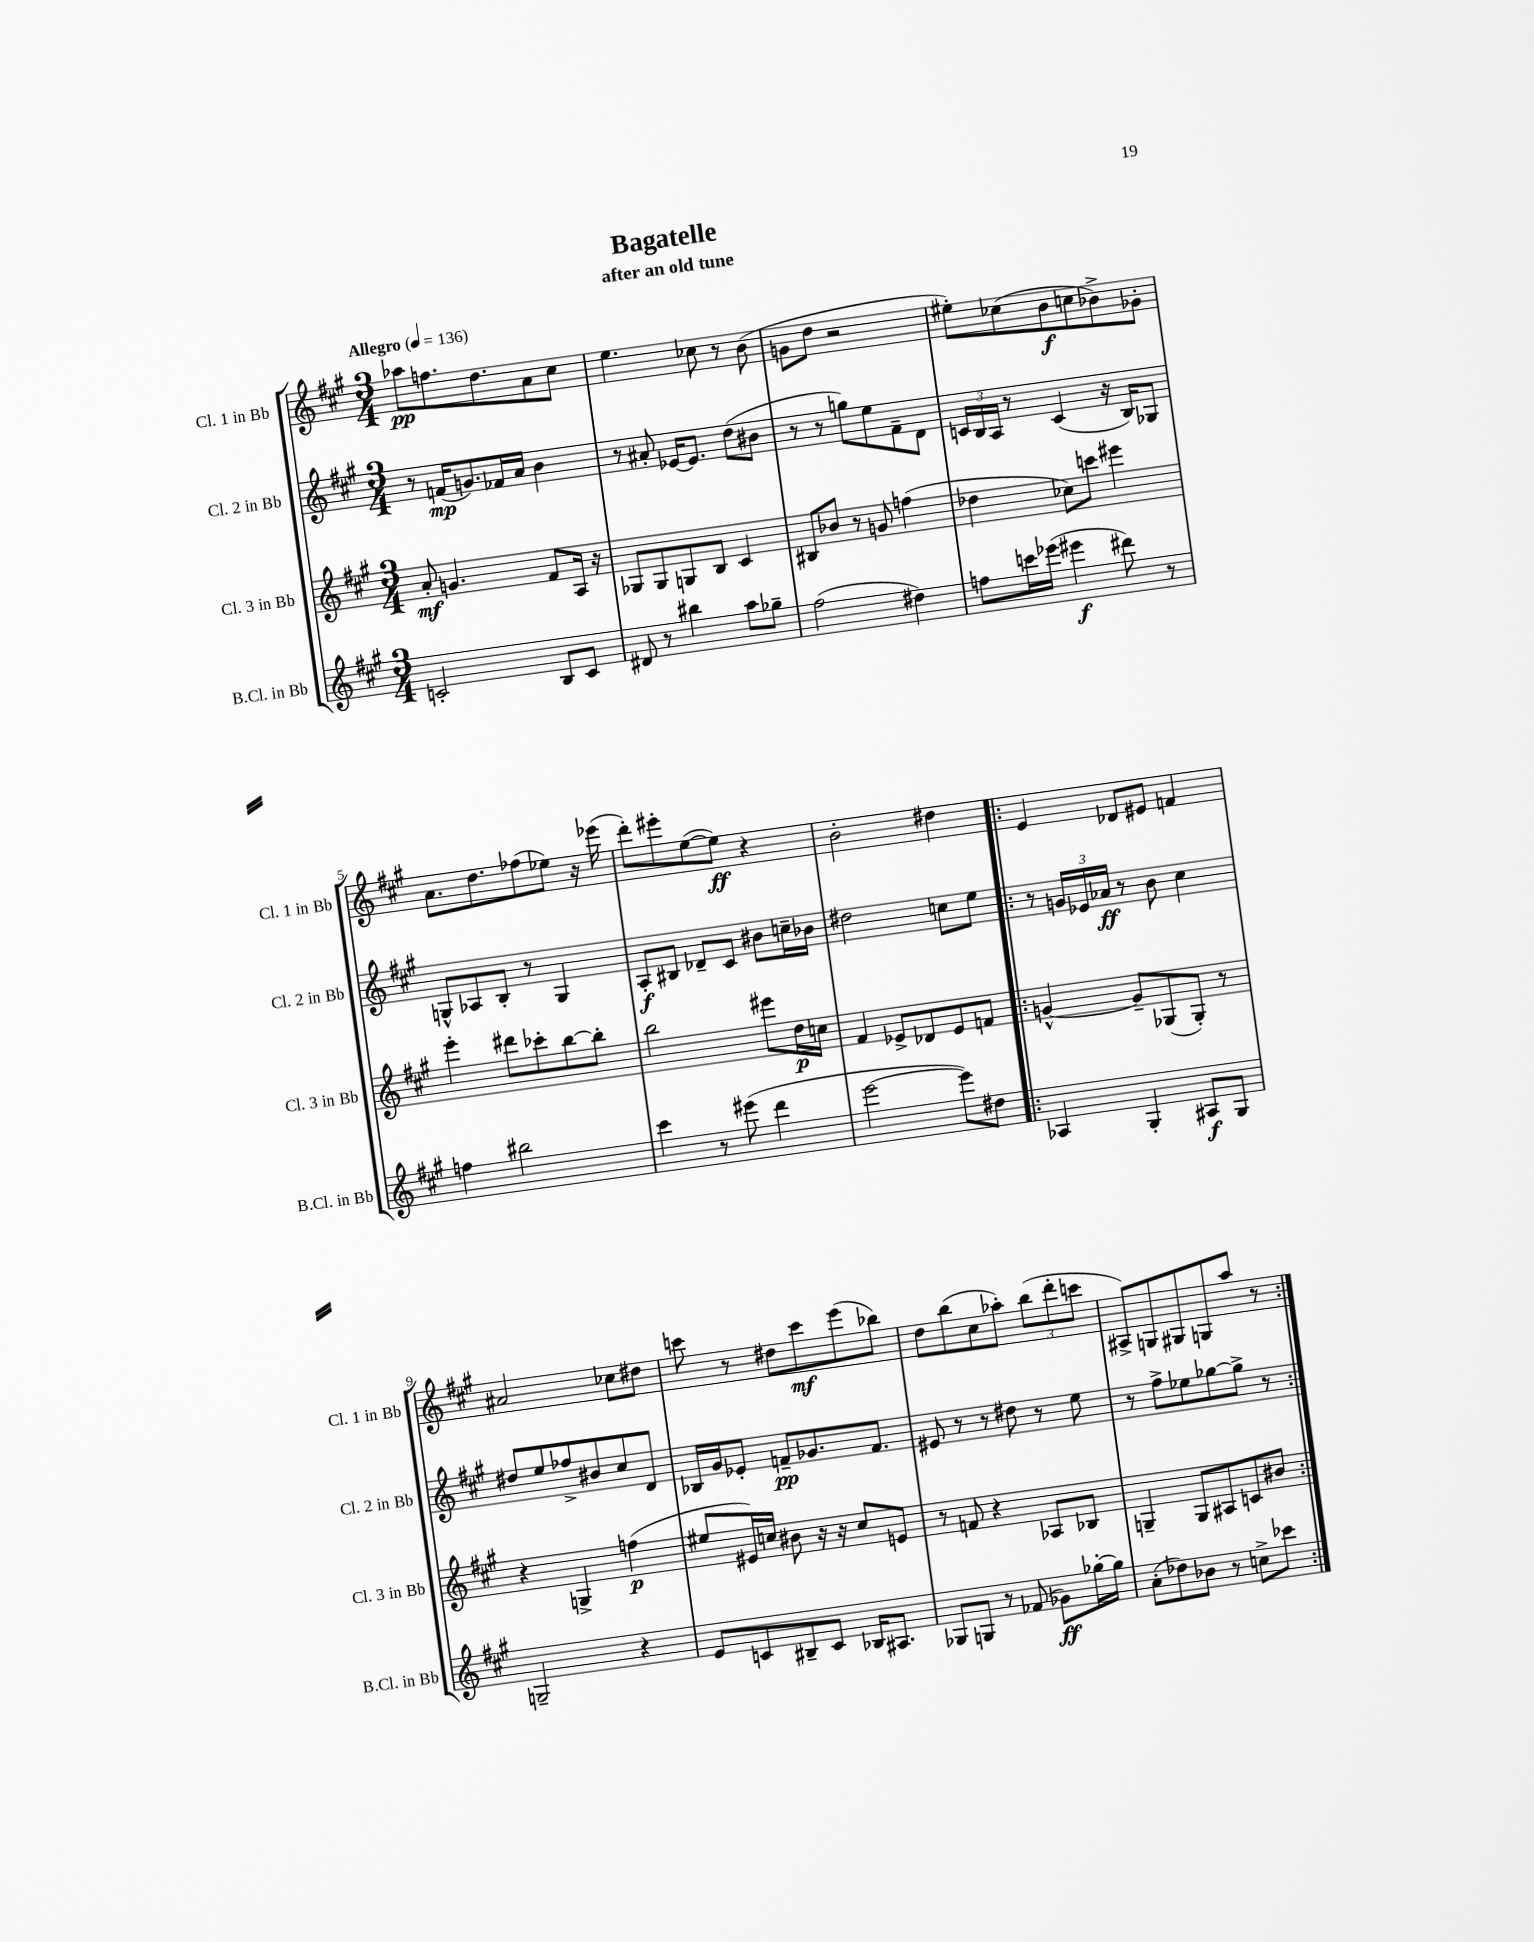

**kern	**dynam	**kern	**dynam	**kern	**dynam	**kern	**dynam
*part4	*part4	*part3	*part3	*part2	*part2	*part1	*part1
*staff4	*staff4	*staff3	*staff3	*staff2	*staff2	*staff1	*staff1
*I"B.Cl. in Bb	*	*I"Cl. 3 in Bb	*	*I"Cl. 2 in Bb	*	*I"Cl. 1 in Bb	*
*I'B.Cl. in Bb	*	*I'Cl. 3 in Bb	*	*I'Cl. 2 in Bb	*	*I'Cl. 1 in Bb	*
*clefG2	*	*clefG2	*	*clefG2	*	*clefG2	*
*k[f#c#g#]	*	*k[f#c#g#]	*	*k[f#c#g#]	*	*k[f#c#g#]	*
*M3/4	*	*M3/4	*	*M3/4	*	*M3/4	*
*MM136	*	*MM136	*	*MM136	*	*MM136	*
=1	=1	=1	=1	=1	=1	=1	=1
!	!	!	!	!	!	!LO:TX:a:B:t=Allegro	!
2cn'/	.	8a'/	mf	8r	.	8aa-X\L	pp
.	.	4.gn/	.	(16fn/KL	mp	8.ffn\	.
.	.	.	.	8.gn/)	.	.	.
.	.	.	.	.	.	8.dd\	.
.	.	.	.	16f-X/L	.	.	.
.	.	.	.	16a/JJ	.	.	.
8B/L	.	8f#/L	.	4b\	.	8a\	.
8c/J	.	16A/Jk	.	.	.	8cc#\J	.
.	.	16r	.	.	.	.	.
=2	=2	=2	=2	=2	=2	=2	=2
8d#X/	.	8G-X/L	.	8r	.	4.ee\	.
8r	.	8G-/	.	8a#X'/	.	.	.
4bb#X\	.	8Gn/	.	[16e-X/KL	.	.	.
.	.	.	.	8.e-/J]	.	.	.
.	.	8B/J	.	.	.	8cc-X\	.
8aa\L	.	4c#/	.	(8dd\L	.	8r	.
8gg-X~\J	.	.	.	8b#X\J	.	(8b\	.
=3	=3	=3	=3	=3	=3	=3	=3
(2ff#\	.	8B#X/L	.	8r	.	8gn\L	.
.	.	8b-X/J	.	8r	.	8dd\J	.
.	.	8r	.	8ggn\L)	.	2r	.
.	.	8gn/	.	8ee\	.	.	.
4dd#X\)	.	(4ffn\	.	8f#~\	.	.	.
.	.	.	.	8d\J	.	.	.
=4	=4	=4	=4	=4	=4	=4	=4
8ffn\L	.	4dd-X\	.	24cn/LL	.	8ee#X'\L)	.
.	.	.	.	24B/	.	.	.
.	.	.	.	24A/JJ	.	.	.
16cccn\L	.	.	.	8r	.	(8cc-X\	.
(16eee-X\JJ	.	.	.	.	.	.	.
4eee#X\	f	8cc-X\L)	.	(4c/	.	8b\	f
.	.	8cccn\J	.	.	.	8ccn\	.
8ddd#X\)	.	4eee#X\	.	16r	.	8b-X^\)	.
.	.	.	.	16B/KL)	.	.	.
8r	.	.	.	8G-X/J	.	8g-X'\J	.
!!LO:LB:g=z
=5	=5	=5	=5	=5	=5	=5	=5
4ffn\	.	4eee'\	.	8Gn^^/L	.	8.a\L	.
.	.	.	.	8A-X/	.	.	.
.	.	.	.	.	.	8.dd\	.
2bb#X\	.	8ddd#X\L	.	8B'/J	.	.	.
.	.	8ccc-X'\	.	8r	.	(8ff-X\	.
.	.	[8bb\	.	4G/	.	8ee-X\J)	.
.	.	8bb'\J]	.	.	.	16r	.
.	.	.	.	.	.	(16eee-X\	.
=6	=6	=6	=6	=6	=6	=6	=6
4ccc#\	.	2bb\	.	8A'/L	f	8ddd'\L)	.
.	.	.	.	8B#X/J	.	8eee#X'\	.
8r	.	.	.	8d-X~/L	.	([8ee\	.
(8eee#X\	.	.	.	8c#/J	.	8ee\J])	ff
4ddd\	.	8eee#X\L	.	8b#X\L	.	4r	.
.	.	16dd\L	p	16ccn~\L	.	.	.
.	.	16ccn\JJ	.	16b-X\JJ	.	.	.
=7	=7	=7	=7	=7	=7	=7	=7
[2eee\	.	4f#/	.	2dd#X\	.	2b'\	.
.	.	8e-X^/L	.	.	.	.	.
.	.	8d-X/	.	.	.	.	.
8eee\L])	.	8e-/	.	8ccn\L	.	4dd#X\	.
8dd#X\J	.	8fn/J	.	8ee\J	.	.	.
=8!|:	=8!|:	=8!|:	=8!|:	=8!|:	=8!|:	=8!|:	=8!|:
4A-X/	.	[4gn^^/	.	8r	.	4e/	.
.	.	.	.	24gn/LL	.	.	.
.	.	.	.	24e-X/	.	.	.
.	.	.	.	24a-X/JJ	ff	.	.
4G#'/	.	8g~/L]	.	8r	.	8d-X/L	.
.	.	(8G-X/	.	8b\	.	8e#X/J	.
8A#X/L	f	8G-'/J)	.	4cc#\	.	4fn/	.
8G#/J	.	8r	.	.	.	.	.
!!LO:LB:g=z
=9	=9	=9	=9	=9	=9	=9	=9
2Gn~/	.	4r	.	8dd#X/L	.	2a#X/	.
.	.	.	.	8ee/	.	.	.
.	.	4Gn^/	.	8ff-X^/	.	.	.
.	.	.	.	8b#X/	.	.	.
4r	.	(4ffn\	p	8cc#/	.	8cc-X\L	.
.	.	.	.	8d/J	.	8dd#X\J	.
=10	=10	=10	=10	=10	=10	=10	=10
8e/L	.	8ee#X/L	.	16B-X/LL	.	8cccn\	.
.	.	.	.	16g#/J	.	.	.
8cn/	.	16e#X/L)	.	8e-X'/J	.	8r	.
.	.	16ccn/JJ	.	.	.	.	.
8B#X~/	.	8b#X\	.	8fn~/L	pp	8dd#X\L	.
8c/J	.	16r	.	8.g-X/	.	8ccc\	mf
.	.	16r	.	.	.	.	.
16B-X/KL	.	8cc/L	.	.	.	(8eee\	.
8.A#X/J	.	.	.	8.f/J	.	.	.
.	.	8en/J	.	.	.	8bb-X\J)	.
=11	=11	=11	=11	=11	=11	=11	=11
8G-X/L	.	8r	.	8e#X/	.	8dd\L	.
8Gn/J	.	8fn/	.	8r	.	(8bb\	.
8r	.	4r	.	8r	.	8cc#\	.
(8f-X/	.	.	.	8dd#X\	.	8aa-X'\J)	.
8g-X\L)	ff	8A-X/L	.	8r	.	(12bb\L	.
.	.	.	.	.	.	12ddd'\	.
[16gg-X'\L	.	8B-X/J	.	8ee\	.	.	.
.	.	.	.	.	.	12cccn\J	.
16gg-\JJ]	.	.	.	.	.	.	.
=12	=12	=12	=12	=12	=12	=12	=12
(8a'\L	.	4Gn~/	.	8r	.	8A#X^/L)	.
8dd-X\)	.	.	.	8ff#^\L	.	8Gn/	.
8b-X\J	.	8G/L	.	8ee-X\	.	8G#X/	.
8r	.	8A#X/	.	[8gg-X\	.	8Gn/	.
8ccn^\L	.	8cn/	.	8gg-^\J]	.	8aa/J	.
8ccc-X\J	.	8b#X/J	.	8r	.	8r	.
=:|!	=:|!	=:|!	=:|!	=:|!	=:|!	=:|!	=:|!
*-	*-	*-	*-	*-	*-	*-	*-
